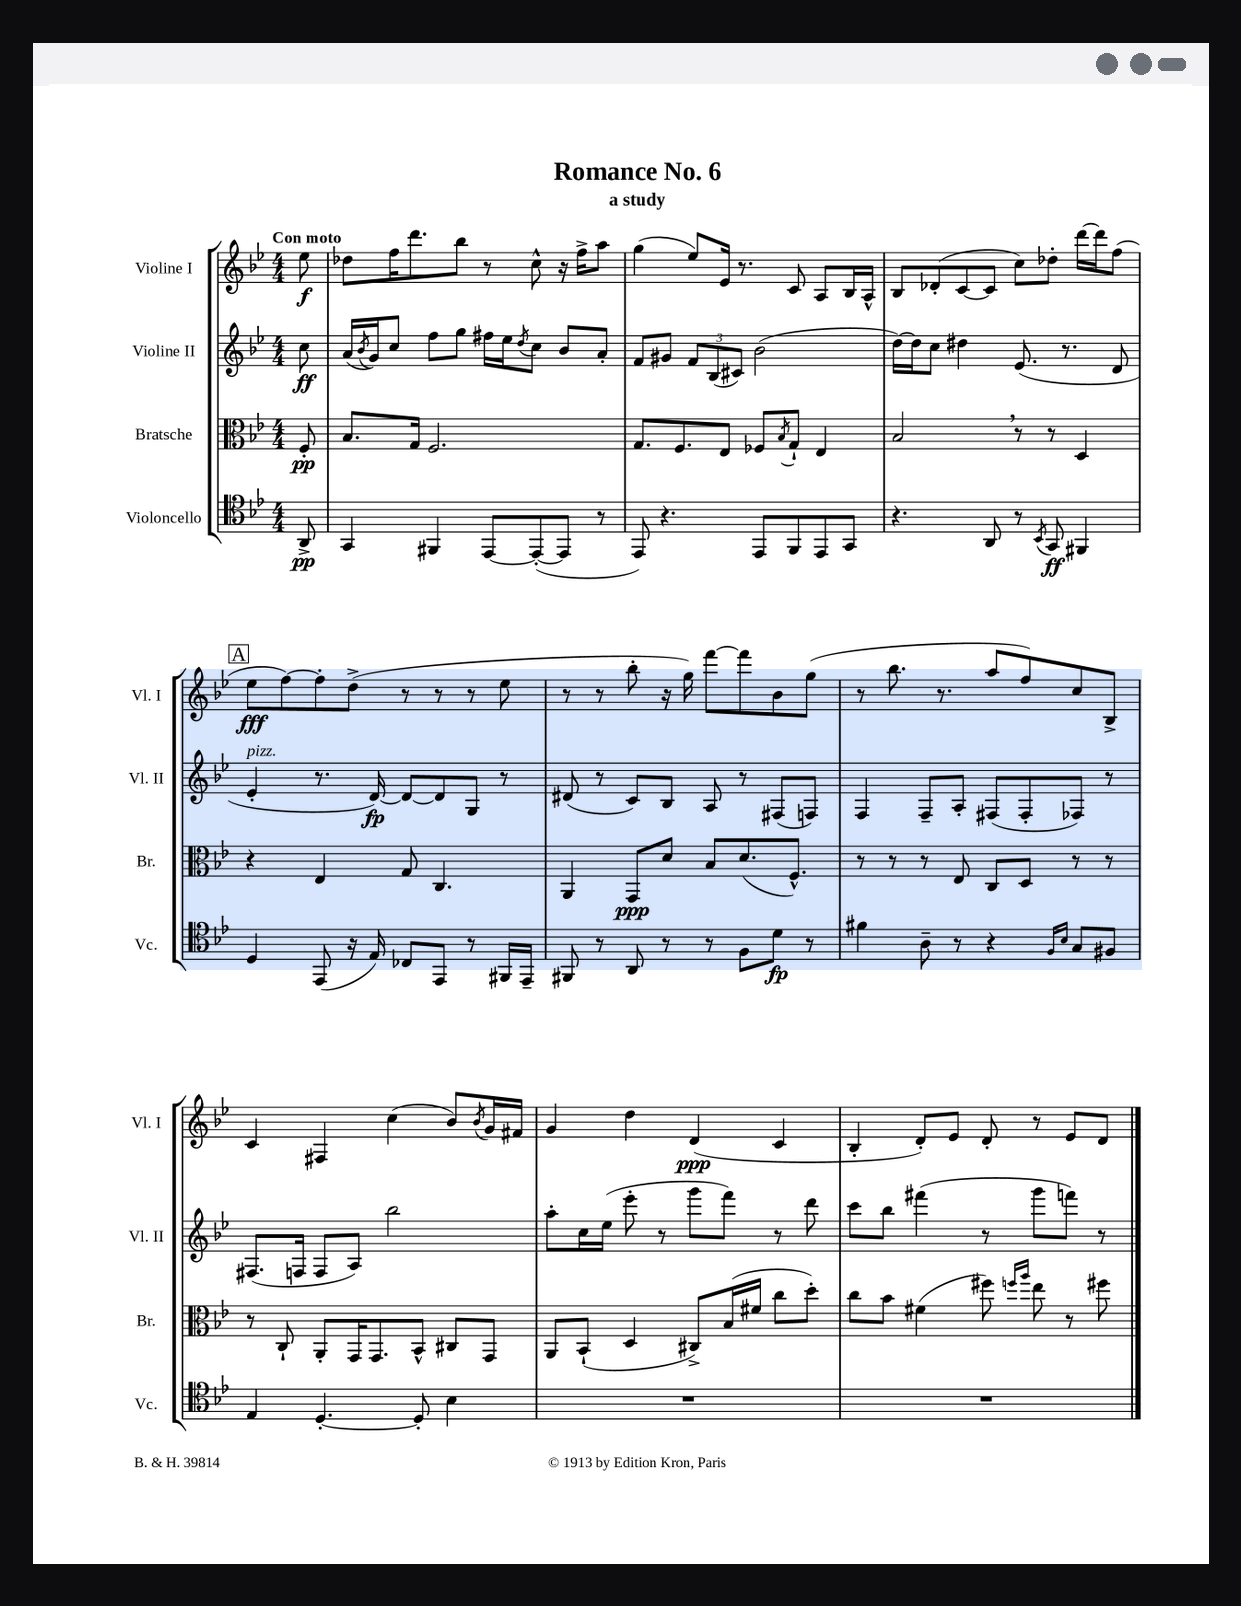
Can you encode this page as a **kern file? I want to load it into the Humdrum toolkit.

**kern	**kern	**kern	**kern
*staff4	*staff3	*staff2	*staff1
*clefC4	*clefC3	*clefG2	*clefG2
*k[b-e-]	*k[b-e-]	*k[b-e-]	*k[b-e-]
*M4/4	*M4/4	*M4/4	*M4/4
8AA^	8F'	8cc	8ee-
=	=	=	=
4GG	8.B-	(16a	8dd-
.	.	8qb-	.
.	.	16g)	.
.	.	8cc	16ff
.	16G	.	8.ddd
4FF#	2.F	8ff	.
.	.	8gg	8bb-
[8EE-	.	16ff#	8r
.	.	16ee-	.
.	.	8qdd	.
(8EE-'_	.	8cc	8cc^^
8EE-]	.	8b-	16r
.	.	.	16ff^
8r	.	8a'	8aa
=	=	=	=
8EE-)	8.G	8f	(4gg
4.r	.	8g#	.
.	8.F	.	.
.	.	12f	8ee-)
.	.	(12B-	.
.	8E-	.	16e-
.	.	12c#)	.
.	.	.	8.r
8EE-	8F-	(2b-	.
.	8qB-	.	.
8FF	8G`	.	8c
8EE-	4E-	.	8A
8GG	.	.	16B-
.	.	.	16A^^
=	=	=	=
4.r	2B-	[16dd)	8B-
.	.	16dd]	.
.	.	8cc	(8d-'
.	.	4dd#	[8c
8AA	.	.	8c]
8r	8r	(8.e-	8cc)
8qBB-	.	.	.
8GG	8r	.	8dd-'
.	.	8.r	.
4FF#	4D	.	[16ddd
.	.	.	16ddd]
.	.	8d	(8ff
=	=	=	=
4D	4r	4e-'	8ee-
.	.	.	[8ff)
(8EE-	4E-	8.r	8ff']
16r	.	.	(8dd^
16E-)	.	[16d)	.
8C-	8G	8d_	8r
8EE-	4.C	8d]	8r
8r	.	8G	8r
16FF#	.	8r	8ee-
16EE-~	.	.	.
=	=	=	=
8FF#	4AA	(8d#	8r
8r	.	8r	8r
8AA	8GG	8c)	8bb-'
8r	8d	8B-	16r
.	.	.	16gg)
8r	8B-	8A	[8fff
8F	(8.d	8r	8fff]
8d	.	(8F#	8b-
.	8.F^^)	.	.
8r	.	8F)	(8gg
=	=	=	=
4f#	8r	4F	8r
.	8r	.	8.bb-
8A~	8r	8F~	.
.	.	.	8.r
8r	8E-	8A'	.
4r	8C	(8F#	8aa
.	8D	8F#'	8ff)
16qqF	.	.	.
16qqB-	.	.	.
8G	8r	8F-)	8cc
8F#	8r	8r	8B-^
=	=	=	=
4E-	8r	(8.F#	4c
.	8C`	.	.
.	.	16F	.
[4.D'	8AA'	8F	4F#
.	16GG	8A)	.
.	8.GG	.	.
.	.	2bb-	(4cc
8D']	8BB-^^	.	.
4B-	8C#	.	8b-)
.	.	.	8qb-
.	8GG	.	16g
.	.	.	16f#
=	=	=	=
1r	8AA	8aa'	4g
.	(8BB-`	16cc	.
.	.	(16ee-	.
.	4D	8eee-'	4dd
.	.	8r	.
.	8C#^)	8ggg	(4d
.	(16B-	8fff)	.
.	16f#	.	.
.	8cc	8r	4c
.	8dd')	8ddd	.
=	=	=	=
1r	8cc	8ccc	4B-'
.	8b-	8bb-	.
.	(4f#	(4fff#	8d')
.	.	.	8e-
.	8ff#)	8r	8d'
.	16qqff	.	.
.	16qqaa	.	.
.	8ee-	8ggg	8r
.	8r	8fff)	8e-
.	8ff#	8r	8d
==	==	==	==
*-	*-	*-	*-
